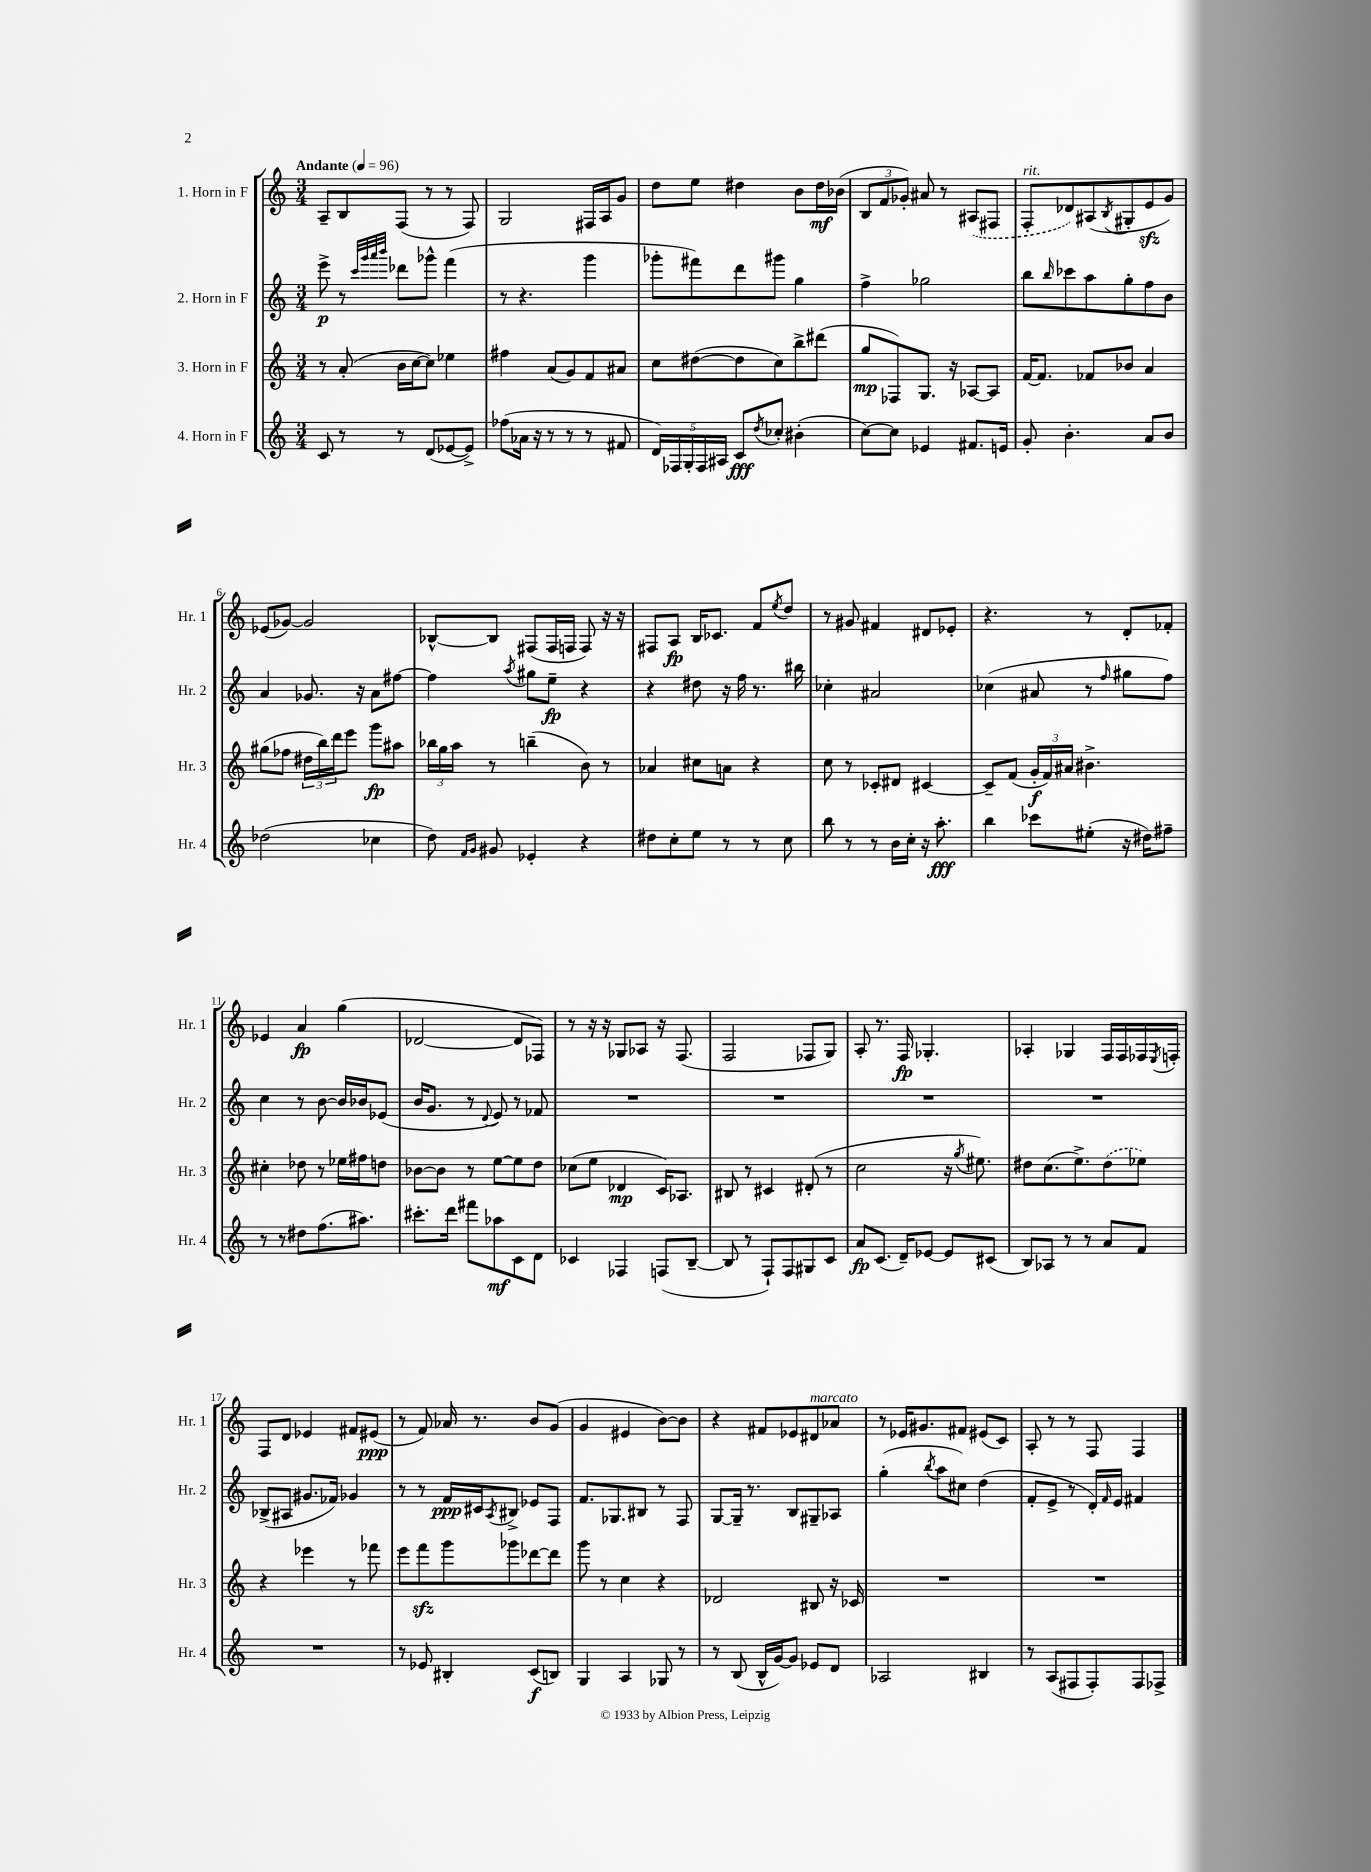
<<
\new StaffGroup <<
\new Staff = "s0" \with { instrumentName = "1. Horn in F" shortInstrumentName = "Hr. 1" } {
    \clef treble \key c \major \numericTimeSignature \time 3/4 \tempo "Andante" 4 = 96
    a8-- b8 f8( r8 r8 f8) |
    g2 fis16 a16 g'8 |
    d''8 e''8 dis''4 b'8 dis''16\mf bes'16( |
    \tuplet 3/2 { b8 f'8 ges'8-.) } ais'8 r8 \once \slurDashed ais8( fis8 |
    f8-.^\markup { \italic "rit." } des'8) ais8( \acciaccatura { b8 } gis8-. e'8\sfz g'8) |
    ees'8( ges'8~) ges'2 |
    bes8~-^ bes8 fis8( fis16 f16 f8) r16 r16 |
    fis8 a8\fp b16 ces'8. f'8 \acciaccatura { e''8 } d''8 |
    r8 gis'8 fis'4 dis'8 ees'8-. |
    r4. r8 d'8-. fes'8-. |
    ees'4 a'4\fp g''4( |
    des'2~ des'8 fes8) |
    r8 r16 r16 ges8 aes8 r16 f8.( |
    f2 fes8 g8) |
    a8-. r8. f16\fp ges4.-. |
    aes4-. ges4 f16 f16 fes16 \acciaccatura { e8 } f16-. |
    f8 d'8 ees'4 fis'8 eis'8\ppp( |
    r8 f'8) aes'16 r8. b'8 g'8( |
    g'4 eis'4 b'8~) b'8 |
    r4 fis'8 ees'8 dis'8^\markup { \italic "marcato" } aes'8 |
    r8 ees'16 gis'8. fis'8 eis'8( c'8) |
    a8-. r8 r8 f8 f4 \bar "|." |
}
\new Staff = "s1" \with { instrumentName = "2. Horn in F" shortInstrumentName = "Hr. 2" } {
    \clef treble \key c \major \numericTimeSignature \time 3/4
    e'''8->\p r8 \grace { c'''32 g'''32 a'''32 b'''32 } des'''8 ges'''8-^ f'''4( |
    r8 r4. g'''4 |
    ges'''8-. fis'''8) d'''8 gis'''8 g''4 |
    f''4-> ges''2 |
    b''8 \grace { b''16 } ces'''8 a''8 g''8-. f''8 b'8 |
    a'4 ges'8. r16 a'8 fis''8~ |
    fis''4 \acciaccatura { a''8 } gis''8 e''8--\fp r4 |
    r4 dis''8 r16 f''16 r8. bis''16 |
    ces''4-. ais'2 |
    ces''4( ais'8 r8 \grace { f''16 } gis''8 f''8) |
    c''4 r8 b'8~ b'16 bes'16 ees'8( |
    b'16 g'8. r8 \appoggiatura { d'8 } e'8) r8 fes'8 |
    R2. |
    R2. |
    R2. |
    R2. |
    bes8->( ais8 gis'8. fes'16) ges'4 |
    r8 r8 f'16\ppp cis'16 \acciaccatura { a8 } bis8-> ees'8 f8 |
    f'8. ges8. bis8 r8 f8 |
    g8~ g16-- r8. b8 gis8-- aes8 |
    g''4-.( \acciaccatura { b''8 } a''8 cis''8) d''4( |
    f'8-. e'8-> r8 d'16-.) \grace { f'16 } e'16 fis'4 \bar "|." |
}
\new Staff = "s2" \with { instrumentName = "3. Horn in F" shortInstrumentName = "Hr. 3" } {
    \clef treble \key c \major \numericTimeSignature \time 3/4
    r8 a'8-.( b'16 c''16~ c''8) ees''4 |
    fis''4 a'8( g'8) f'8 ais'8 |
    c''8 dis''8~( dis''8 c''8) b''8-> dis'''8( |
    g''8\mp fes8) g8. r16 aes8~ aes8 |
    f'16~ f'8. fes'8 bes'8 a'4 |
    gis''8( fes''8 \tuplet 3/2 { dis''16 b''16) d'''16 } e'''8 g'''8\fp ais''8 |
    \tuplet 3/2 { bes''16 g''16 a''16 } r8 b''4--( b'8) r8 |
    aes'4 cis''8 a'8 r4 |
    c''8 r8 ces'8-. dis'8 cis'4~ |
    cis'8-- f'8( \tuplet 3/2 { g'16-.\f f'16) ais'16 } bis'4.-> |
    cis''4-. des''8 r8 ees''16 fis''16 d''8 |
    bes'8~ bes'8 r8 e''8~ e''8 d''8 |
    ces''8( e''8 des'4\mp c'16) aes8. |
    bis8 r8 cis'4 dis'8-.( r8 |
    c''2 r16 \acciaccatura { g''8 } eis''8.) |
    dis''8 c''8.( e''8.->) \once \slurDashed dis''8( ees''8) |
    r4 ees'''4 r8 fes'''8 |
    e'''8 f'''8\sfz g'''8 ges'''8 des'''8~ des'''8 |
    g'''8 r8 c''4 r4 |
    des'2 bis8 r16 ces'16 |
    R2. |
    R2. \bar "|." |
}
\new Staff = "s3" \with { instrumentName = "4. Horn in F" shortInstrumentName = "Hr. 4" } {
    \clef treble \key c \major \numericTimeSignature \time 3/4
    c'8 r8 r8 d'8( ees'8~ ees'8->) |
    fes''8( aes'16 r16 r8 r8 r8 fis'8 |
    \tuplet 5/4 { d'16) fes16 g16-. fes16 ais16 } c'8\fff \acciaccatura { d''8 } ces''8-. bis'4-.( |
    c''8~) c''8 ees'4 fis'8. e'16 |
    g'8-. b'4.-. a'8 b'8 |
    des''2( ces''4 |
    d''8) \grace { f'16 g'16 } gis'8 ees'4-. r4 |
    dis''8 c''8-. e''8 r8 r8 c''8 |
    b''8 r8 r8 b'16 c''16-. r16 a''8.-.\fff |
    b''4 ces'''8 eis''8-.( r16 dis''16) fis''8-- |
    r8 r8 dis''8 f''8.( ais''8.) |
    cis'''8.-. d'''16 fis'''8 aes''8\mf c'8 d'8 |
    ces'4 fes4 f8( b8~-- |
    b8 r8 f8-!) f8 gis8 c'8 |
    a'8\fp c'8.( d'16--) ees'8~ ees'8 cis'8( |
    b8) aes8 r8 r8 a'8 f'8 |
    R2. |
    r8 ees'8 bis4-. c'8\f( b8) |
    g4 a4 ges8 r8 |
    r8 b8( b16-^ g'16~) g'8 ees'8 d'8 |
    aes2 bis4 |
    r8 a8( fis8 fis8-.) fis8 fes8-> \bar "|." |
}
>>
>>
